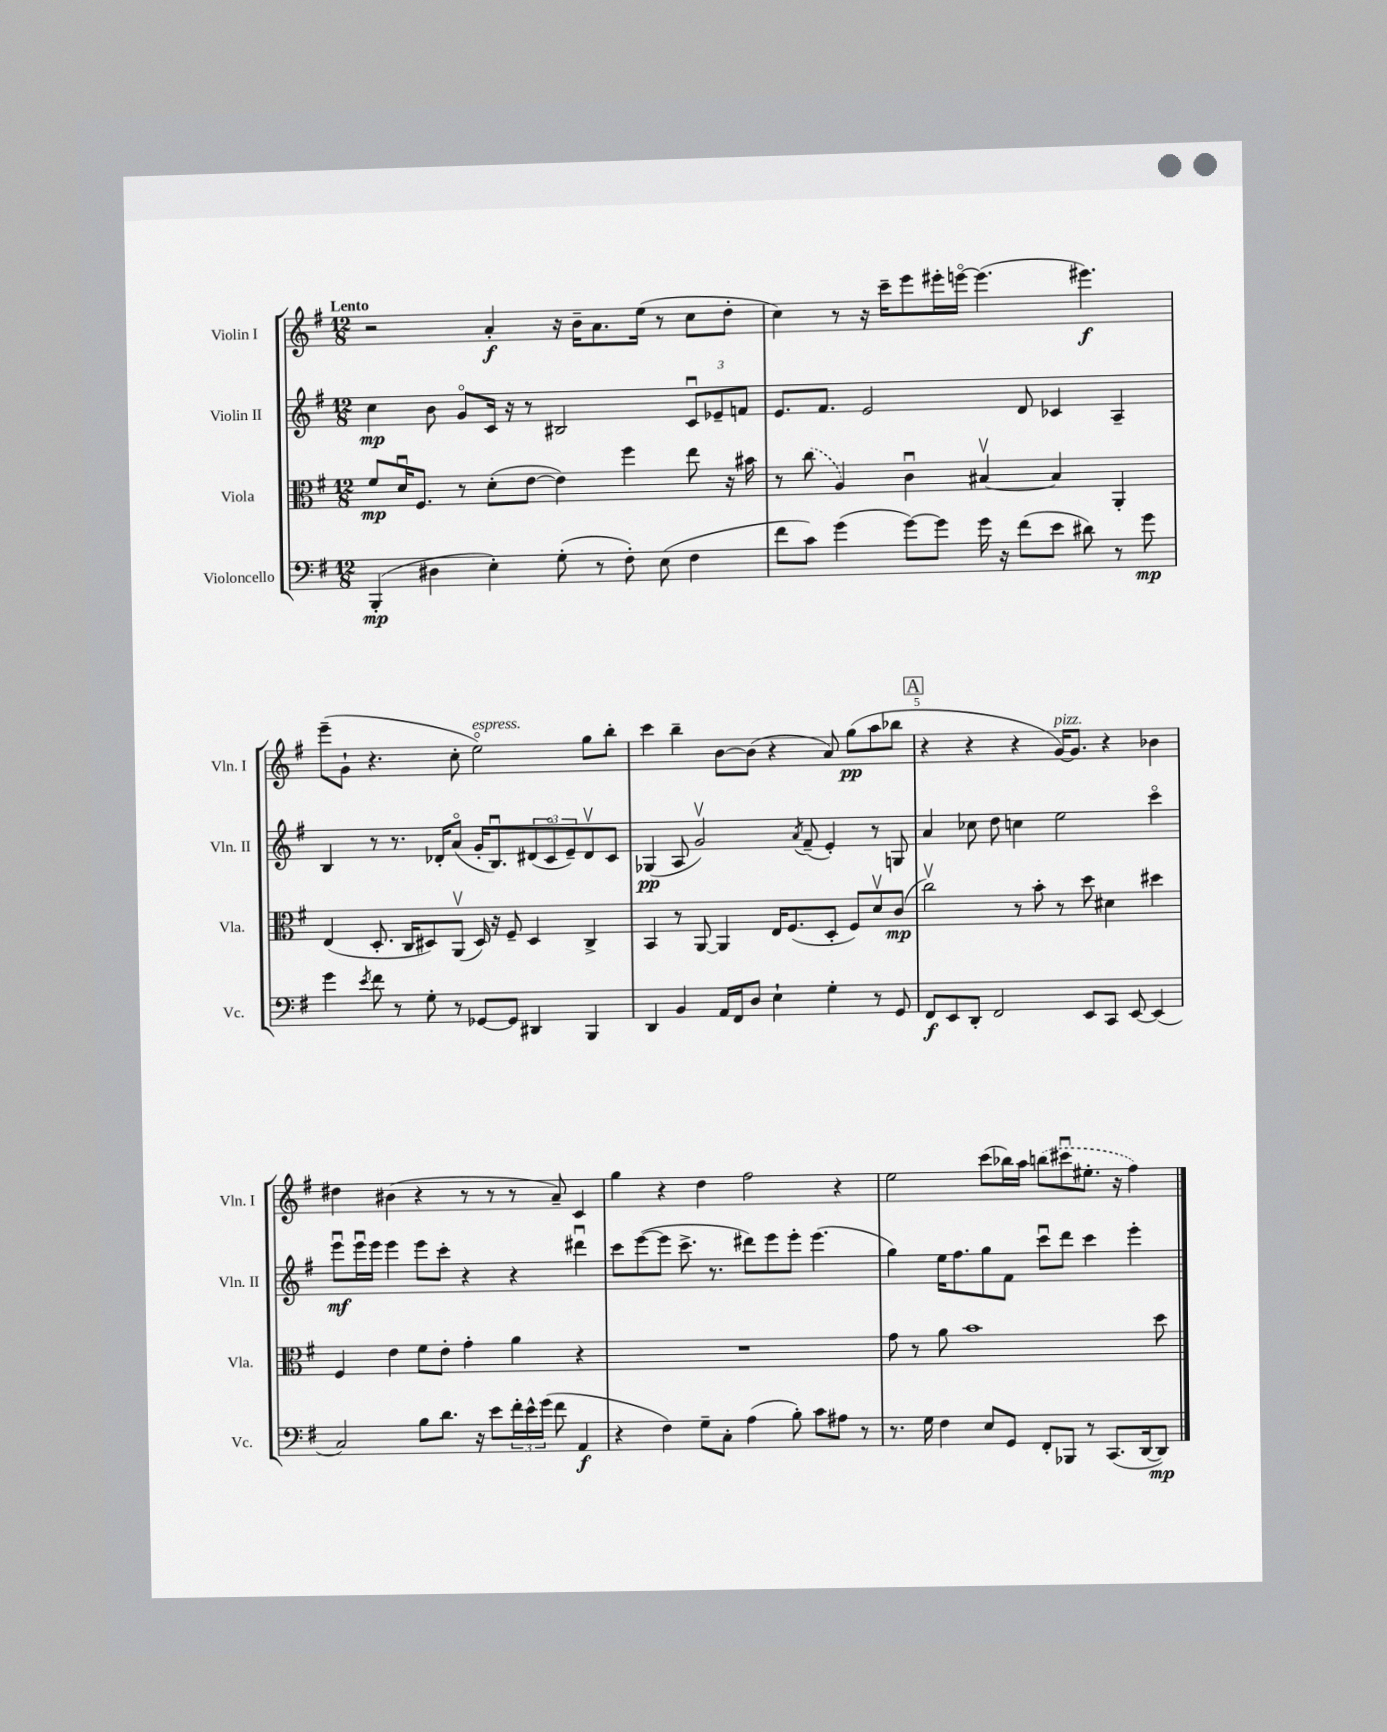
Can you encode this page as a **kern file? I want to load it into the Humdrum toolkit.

**kern	**kern	**kern	**kern
*staff4	*staff3	*staff2	*staff1
*clefF4	*clefC3	*clefG2	*clefG2
*k[f#]	*k[f#]	*k[f#]	*k[f#]
*M12/8	*M12/8	*M12/8	*M12/8
(4BBB'	8f#	4cc	2r
.	16du	.	.
.	8.F#	.	.
4D#	.	8b	.
.	8r	8go	.
4E')	(8d'	16c	4a'
.	.	16r	.
.	[8e	8r	.
(8G'	4e])	2B#	16r
.	.	.	16b~
8r	.	.	8.a
8F#')	4ff#	.	.
.	.	.	(16ee
(8E	.	.	8r
4F#	8ee	12cu	8cc
.	.	12e-~	.
.	16r	.	8dd'
.	.	12f	.
.	16b#	.	.
=	=	=	=
8f#	8r	8.e	4cc)
8c)	(8cc	.	.
.	.	8.f#	.
(4g	4A)	.	8r
.	.	2e	16r
.	.	.	16ccc~
[8g)	4cu	.	8eee
8g]	.	.	16eee#'
.	.	.	[16eeeo
16g	[4B#v	.	(4.eee]
16r	.	.	.
(8f#	.	8d	.
8e	4B#]	4c-	.
8d#)	.	.	4.eee#)
8r	4AA'	4A~	.
8g	.	.	.
=	=	=	=
4g	(4E	4B	(8eee~
.	.	.	8g`
8qe	.	.	.
8f#	8.D'	8r	4.r
8r	.	8.r	.
.	16C	.	.
8G'	8D#)	.	.
.	.	16d-'	.
8r	(8AAv	(8ao	8cc'
[8GG-	16D#)	16g'	2eeo)
.	16r	8.Bu)	.
8GG-]	8F#~	.	.
4DD#	4D#	(12d#	.
.	.	12co	.
.	.	12e~)	.
4BBB	4C^	8d#v	8gg
.	.	8c	8bb'
=	=	=	=
4DD	4BB	(4G-	4ccc
4BB	8r	8A	4bb~
.	[8AA	2gv)	.
16AA	4AA]	.	[8b
16FF#	.	.	.
8D	.	.	(8b]
4E`	16E	.	4r
.	(8.F#	.	.
.	.	8qa	.
.	.	(8f#~	.
4G'	8D'	4e')	8a)
.	8F#)	.	(8gg
8r	8dv	8r	8aa
8GG	(8c	8G	8bb-
=	=	=	=
8FF#	2ccv)	4a	4r
8EE	.	.	.
8DD'	.	8cc-	4r
2FF#	.	8dd	.
.	8r	4cc	4r
.	8b'	.	.
.	8r	2ee	[16g)
.	.	.	8.g]
8EE	8dd	.	.
8CC	4d#	.	4r
[8EE	.	.	.
(4EE]	4dd#	4ccco	4b-
=	=	=	=
2C)	4F#	8eeeu	4dd#
.	.	16eeeu	.
.	.	16eee	.
.	4e	4eee	(4b#
8B	8f#	8eee	4r
8.d	8e'	8ccc'	.
.	4g'	4r	8r
16r	.	.	.
8e	.	.	8r
24f#'	4a	4r	8r
24e^^	.	.	.
(24g	.	.	.
8f#	.	.	8a~)
4AA	4r	4ddd#u	4c
=	=	=	=
4r	1.r	8ccc	4gg
.	.	([8eee	.
4F#)	.	8eee]	4r
.	.	8.ccc^	.
8G~	.	.	4dd
.	.	8.r	.
8C'	.	.	.
(4A	.	8ddd#)	2ff#
.	.	8eee	.
8B')	.	8eee'	.
8c	.	(4.eee	.
8A#	.	.	4r
8r	.	.	.
=	=	=	=
8.r	8g	4gg)	2ee
.	8r	.	.
16G	.	.	.
4F#	8a	16ee	.
.	.	8.ff#	.
.	1b	.	.
8E	.	8gg	(8ccc
8GG	.	8f#	16bb-)
.	.	.	16aa
8FF#'	.	8cccu	(8bb
8BBB-	.	8ddd	8ccc#u
8r	.	4ccc	8.ee#'
(8.CC	.	.	.
.	.	.	16r
.	.	4eee'	4ff#)
[16DD	.	.	.
8DD])	8dd	.	.
==	==	==	==
*-	*-	*-	*-
